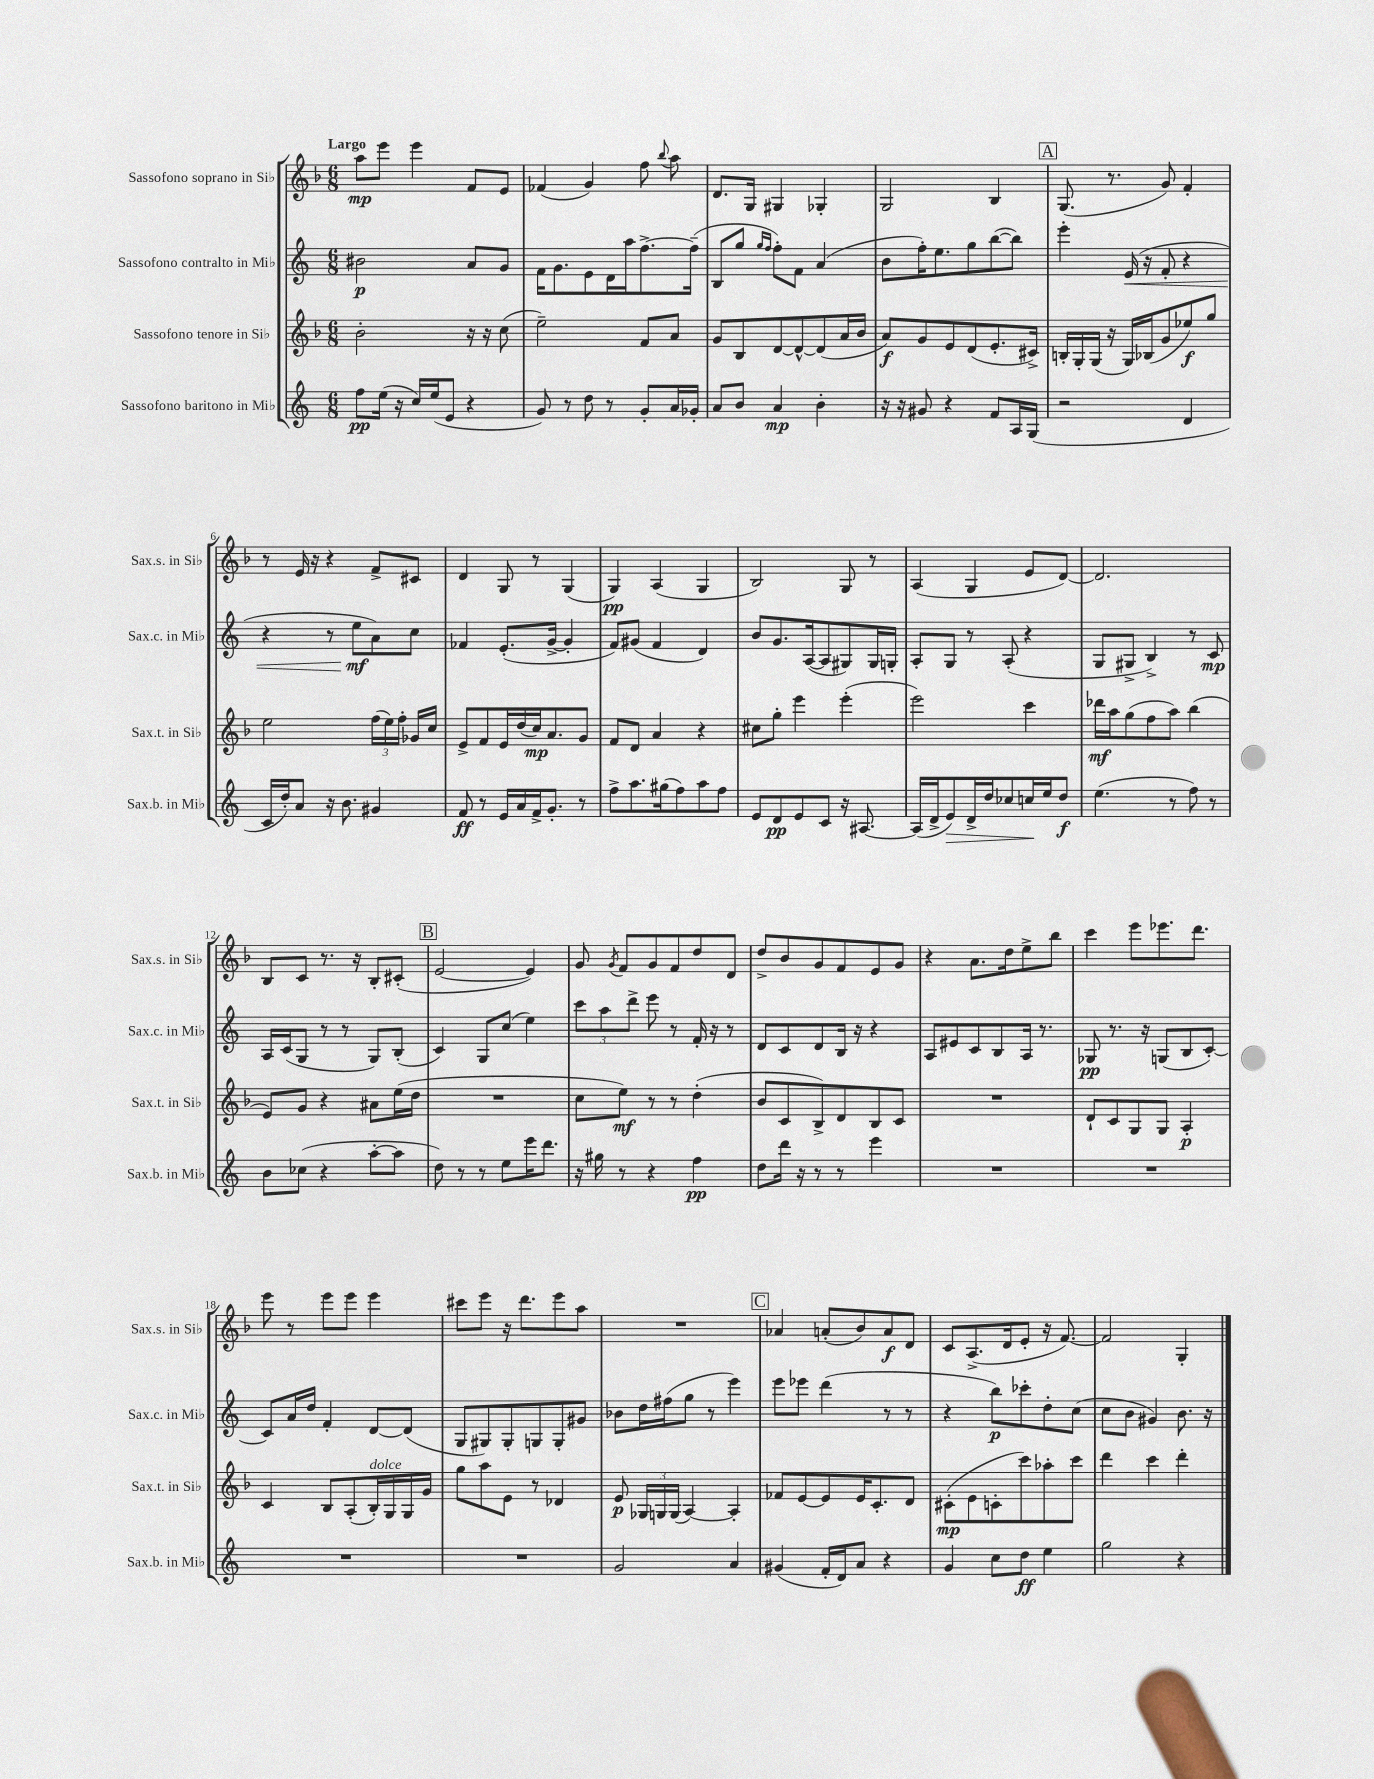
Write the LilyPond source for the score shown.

<<
\new StaffGroup <<
\new Staff = "s0" \with { instrumentName = "Sassofono soprano in Sib" shortInstrumentName = "Sax.s. in Sib" } {
    \clef treble \key f \major \numericTimeSignature \time 6/8 \tempo "Largo"
    \autoBeamOff a''8[\mp e'''8] e'''4 f'8[ e'8] |
    fes'4( g'4) f''8 \appoggiatura { bes''8 } a''8 |
    d'8.[ g16] gis4 ges4-. |
    g2 bes4 |
    \mark \markup { \box "A" } g8.( r8. g'8) f'4-. |
    r8 e'16 r16 r4 f'8[-> cis'8] |
    d'4 g8 r8 g4( |
    g4\pp) a4( g4 |
    bes2) g8 r8 |
    a4( g4 e'8[ d'8]~) |
    d'2. |
    bes8[ c'8] r8. r16 bes8[-. cis'8]-.( |
    \mark \markup { \box "B" } e'2~ e'4) |
    g'8 \acciaccatura { g'8 } f'8[ g'8 f'8 d''8 d'8] |
    d''8[-> bes'8 g'8 f'8 e'8 g'8] |
    r4 a'8.[ d''16 e''8-> bes''8] |
    c'''4 e'''8[ ees'''8. d'''8.] |
    e'''8 r8 e'''8[ e'''8] e'''4 |
    cis'''8[ e'''8] r16 d'''8.[ e'''8 a''8] |
    R2. |
    \mark \markup { \box "C" } aes'4 a'8[-.( bes'8) a'8\f d'8] |
    c'8[ a8.->( d'16 e'8]-. r16 f'8.~) |
    f'2 g4-. \bar "|." |
}
\new Staff = "s1" \with { instrumentName = "Sassofono contralto in Mib" shortInstrumentName = "Sax.c. in Mib" } {
    \clef treble \key c \major \numericTimeSignature \time 6/8
    \autoBeamOff bis'2\p a'8[ g'8] |
    f'16[ g'8. e'8 d'16 a''16 f''8.~-> f''16]--( |
    b8[ g''8] \grace { g''16[ f''16] } f''8[-.) f'8] a'4( |
    b'8[ f''16-.) e''8. g''8 b''8~( b''8]) |
    \mark \markup { \box "A" } e'''4-. e'16\<( r16 f'8-. r4 |
    r4 r8 e''8[\mf\! a'8) c''8] |
    fes'4 e'8.[-.( g'16]~-> g'4-. |
    f'8[) gis'8]( f'4 d'4) |
    b'8[ g'8. a16~( a8 gis8) gis16 g16]-. |
    a8[-. g8] r8 a8-.( r4 |
    g8[ gis8]-> b4->) r8 c'8\mp |
    a16[ c'16( g8] r8 r8 g8[) b8]-.( |
    \mark \markup { \box "B" } c'4) g8[ c''8]( e''4) |
    \tuplet 3/2 { c'''8[ a''8 d'''8]-> } e'''8 r8 f'16-. r16 r8 |
    d'8[ c'8 d'8 b16] r16 r4 |
    a8[ eis'8 c'8 b8 a16] r8. |
    ges8\pp r8. r16 g8[( b8 c'8]~-.) |
    c'8[ a'16 d''16] f'4-. d'8[~ d'8]( |
    g8[ gis8) gis8-. g8 g8-. gis'8] |
    bes'8[ d''16 fis''16( g''8] r8 e'''4) |
    \mark \markup { \box "C" } e'''8[ ees'''8] d'''4( r8 r8 |
    r4 b''8[\p) ces'''8-. d''8-. c''8]( |
    c''8[ b'8] gis'4) b'8. r16 \bar "|." |
}
\new Staff = "s2" \with { instrumentName = "Sassofono tenore in Sib" shortInstrumentName = "Sax.t. in Sib" } {
    \clef treble \key f \major \numericTimeSignature \time 6/8
    \autoBeamOff bes'2-. r16 r16 c''8( |
    e''2--) f'8[ a'8] |
    g'8[ bes8 d'8~ d'8~-^ d'8( a'16 bes'16] |
    a'8[\f) g'8 e'8 d'8( e'8.-. cis'16]->) |
    \mark \markup { \box "A" } b16[-. g16-. g16]( r16 g16[) bes16( g'8 ees''8\f) g''8] |
    e''2 \tuplet 3/2 { f''16[( e''16) f''16]-. } ges'16[ c''16] |
    e'8[-> f'8 e'16 d''16( c''16\mp) a'8. g'8] |
    f'8[ d'8] a'4 r4 |
    cis''8[ g''8]-. e'''4 e'''4-.( |
    e'''2) c'''4 |
    des'''16[\mf a''16 g''8( f''8 a''8]) bes''4( |
    e'8[) g'8] r4 ais'8[ e''16( d''16] |
    \mark \markup { \box "B" } R2. |
    c''8[ e''8]\mf) r8 r8 d''4-.( |
    bes'8[ c'8 bes8->) d'8 bes8 c'8] |
    R2. |
    d'8[-! c'8 g8 g8] a4-.\p |
    c'4 bes8[ a8-.( bes16-.^\markup { \italic "dolce" }) g16 g16 g'16] |
    g''8[ a''8 e'8] r8 des'4 |
    e'8\p \tuplet 3/2 { ges16[ g16 g16]( } a4~) a4-. |
    \mark \markup { \box "C" } fes'8[ e'8~ e'8 e'16 c'8.-. d'8] |
    cis'8[-.\mp( e'8 c'8-. c'''8) aes''8-. c'''8] |
    d'''4 c'''4 d'''4-. \bar "|." |
}
\new Staff = "s3" \with { instrumentName = "Sassofono baritono in Mib" shortInstrumentName = "Sax.b. in Mib" } {
    \clef treble \key c \major \numericTimeSignature \time 6/8
    \autoBeamOff f''8[\pp e''16]( r16 c''16[) e''16( e'8] r4 |
    g'8) r8 d''8 r8 g'8[-. a'16 ges'16]-. |
    a'8[ b'8] a'4\mp b'4-. |
    r16 r16 gis'8 r4 f'8[ a16 g16]( |
    \mark \markup { \box "A" } r2 d'4 |
    c'16[ d''16-.) a'8] r16 b'8. gis'4 |
    f'8\ff r8 e'16[ a'16 f'16-> g'8.]-. r8 |
    f''8[-> a''8. gis''16( f''8) a''8 f''8] |
    e'8[ d'8\pp e'8 c'8] r16 ais8.~ |
    ais16[( d'16-> e'8\>) d'16-> d''16 ces''8 c''16\! e''16 d''8]\f |
    e''4.( r8 f''8) r8 |
    b'8[ ces''8]( r4 a''8[~-. a''8] |
    \mark \markup { \box "B" } d''8) r8 r8 e''8[ e'''16 d'''8.] |
    r16 gis''16 r8 r4 f''4\pp |
    d''8[ d'''16] r16 r8 r8 e'''4 |
    R2. |
    R2. |
    R2. |
    R2. |
    g'2 a'4 |
    \mark \markup { \box "C" } gis'4( f'16[-. d'16) a'8] r4 |
    g'4 c''8[ d''8]\ff e''4 |
    g''2 r4 \bar "|." |
}
>>
>>
